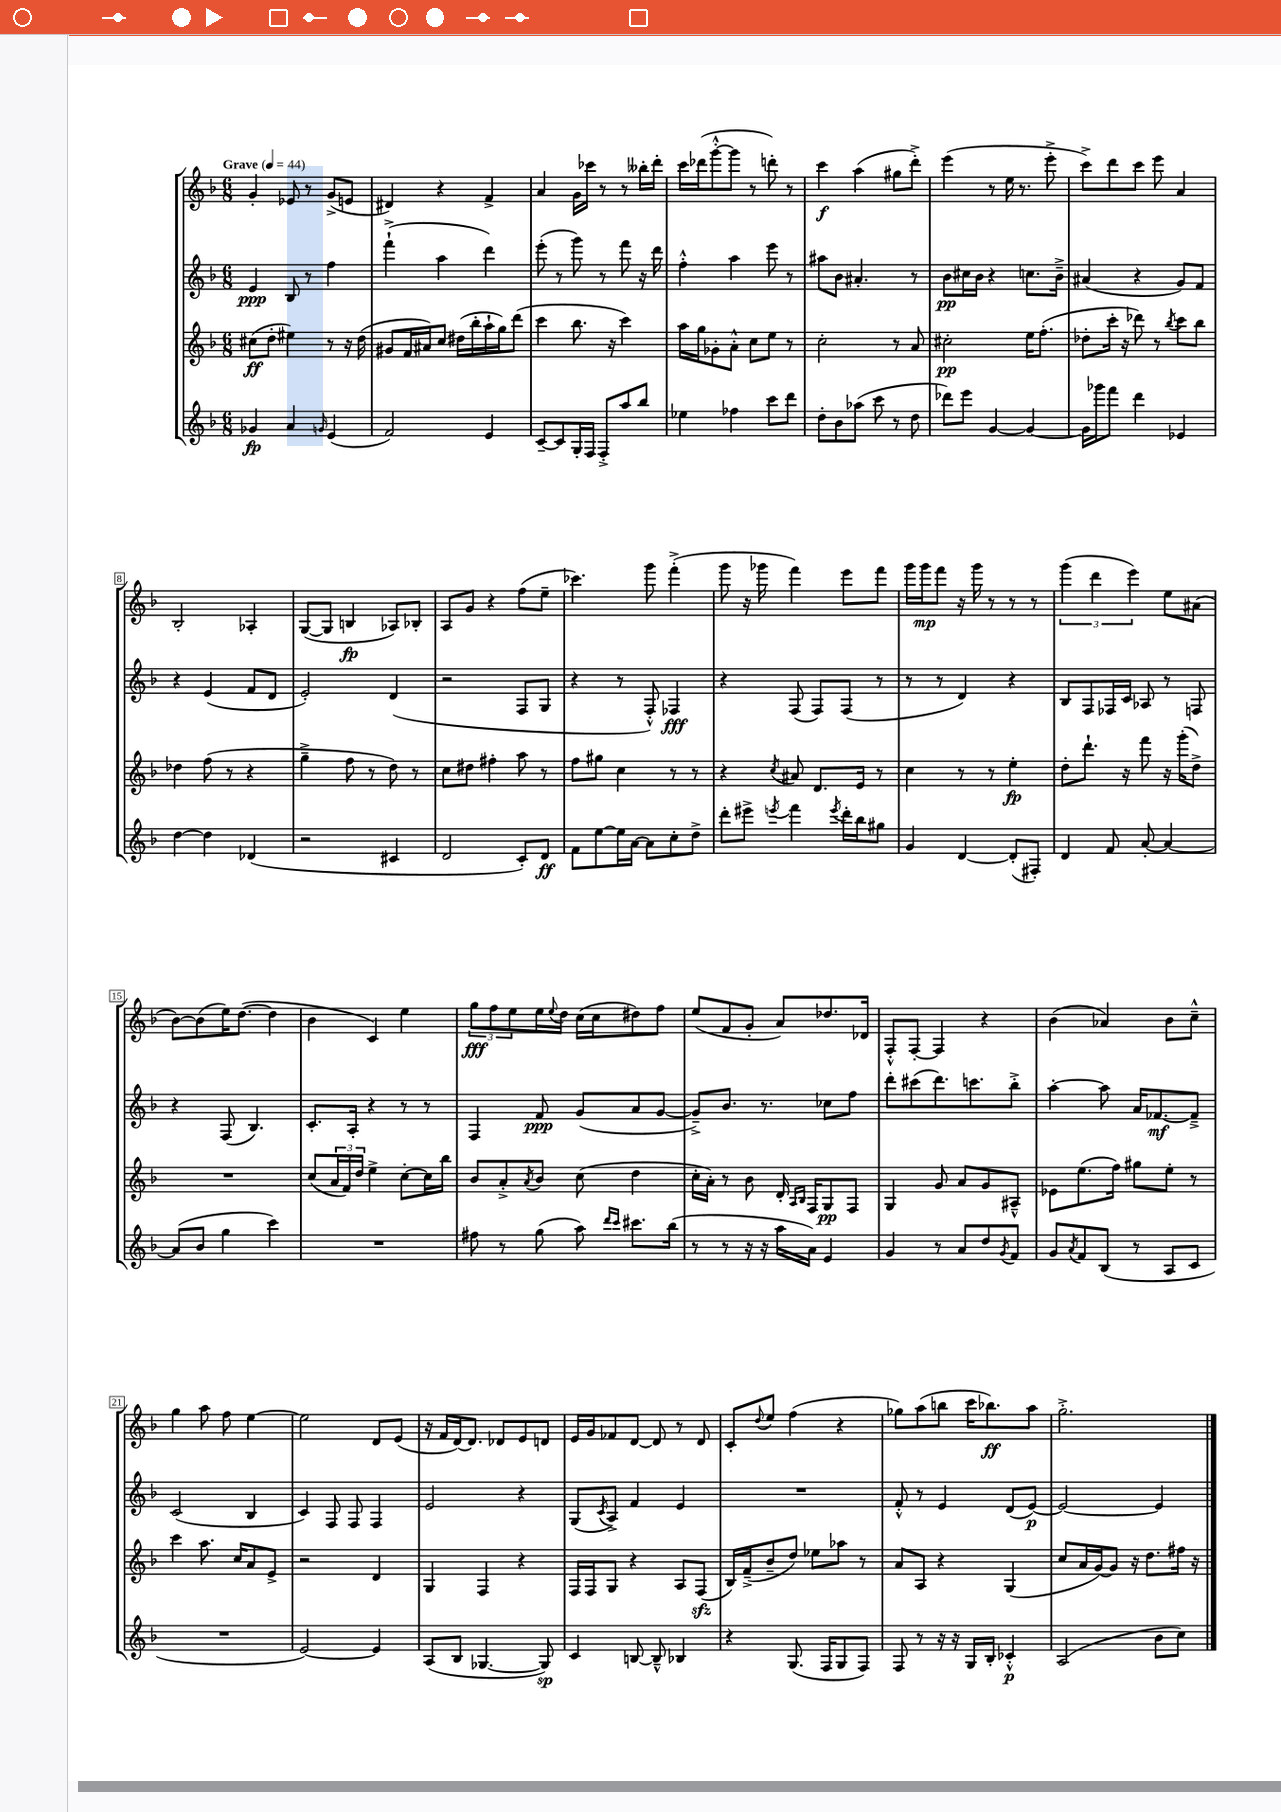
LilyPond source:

<<
\new StaffGroup <<
\new Staff = "s0" {
    \clef treble \key f \major \numericTimeSignature \time 6/8 \tempo "Grave" 4 = 44
    g'4-. ees'8 r8 g'8->( e'8 |
    dis'4) r4 f'4-> |
    a'4 g'16 ces'''16 r8 r8 beses''16-. d'''16-. |
    c'''16 des'''16( g'''8~-.-^ g'''8 r8 d'''8-.) r8 |
    c'''4\f a''4( gis''8 d'''8-.->) |
    e'''4( r8 e''16 r8. e'''8-.-> |
    c'''8->) d'''8 c'''8 e'''8 a'4 |
    bes2-. aes4-. |
    g8~( g8 b4\fp aes8) bes8-. |
    a8 g'8 r4 f''8( e''8-- |
    ces'''4.) g'''8 f'''4-.->( |
    g'''8 r16 ges'''16 f'''4) e'''8 f'''8 |
    g'''16 g'''16\mp f'''8 r16 g'''16 r8 r8 r8 |
    \tuplet 3/2 { g'''4( d'''4 e'''4) } e''8 ais'8( |
    bes'8~) bes'8( e''16) d''8.~( d''4 |
    bes'4 c'4) e''4 |
    \tuplet 3/2 { g''8\fff f''8 e''8 } e''16 \appoggiatura { e''8 } d''16 c''16( c''16 dis''8) f''8 |
    e''8( f'8 g'8-. a'8) des''8. des'16 |
    f8-.-^ f8~-. f4 r4 |
    bes'4( aes'4) bes'8 c''8---^ |
    g''4 a''8 f''8 e''4~ |
    e''2 d'8 e'8( |
    r16 f'16 d'16~) d'8. des'8 e'8 d'8 |
    e'16 g'16 fes'8 d'8~ d'8 r8 d'8 |
    c'8-. \appoggiatura { d''8 } e''8 f''4( r4 |
    ges''8) a''8( b''8 c'''16 bes''8.\ff) a''8 |
    g''2.-.-> \bar "|." |
}
\new Staff = "s1" {
    \clef treble \key f \major \numericTimeSignature \time 6/8
    e'4\ppp bes8 r8 f''4 |
    f'''4-!->( a''4 d'''4) |
    e'''8-.( r8 g'''8) r8 f'''8 r16 d'''16 |
    f''4-.-^ a''4 e'''8 r8 |
    ais''8 bes'8 ais'4.-. r8 |
    bes'8\pp cis''16 bes'16 r4 c''8. bes'16---> |
    ais'4( r4 g'8) f'8 |
    r4 e'4( f'8 d'8 |
    e'2-.) d'4( |
    r2 f8 g8 |
    r4 r8 f8-.-^) fes4\fff |
    r4 f8( f8) f8( r8 |
    r8 r8 d'4) r4 |
    bes8 f8 fes16 c'16 aes8 r8 f8 |
    r4 f8( bes4.) |
    c'8.-. a16-. r4 r8 r8 |
    f4 f'8\ppp g'8( a'8 g'8~ |
    g'8--->) bes'8. r8. ces''8 f''8 |
    d'''8-. cis'''8( d'''8.) c'''8. bes''8-.-> |
    a''4~-. a''8 a'16 fes'8.~\mf fes'8---> |
    c'2( bes4 |
    c'4) f8 f8 f4 |
    e'2 r4 |
    g8( \acciaccatura { c'8 } a8->) f'4 e'4 |
    R2. |
    f'8-.-^ r8 e'4 d'8( e'8~\p) |
    e'2~ e'4 \bar "|." |
}
\new Staff = "s2" {
    \clef treble \key f \major \numericTimeSignature \time 6/8
    cis''8\ff( d''8-. eis''4) r8 r16 d''16( |
    gis'8 f'16 ais'16) c''8 dis''16( bes''16-. a''16-! g''16) d'''8( |
    c'''4 bes''8. r16 c'''4) |
    a''16 g''16 ges'8-. a'8-.-^ c''8 e''8 r8 |
    c''2-. r8 a'8 |
    cis''2-.\pp e''16 f''8.-.( |
    des''8-. c'''16-. r16 des'''8) r8 \acciaccatura { bes''8 } c'''8 bes''8 |
    des''4 f''8( r8 r4 |
    g''4---> f''8 r8 d''8) r8 |
    c''8 dis''8 fis''4-. a''8 r8 |
    f''8 gis''8 c''4 r8 r8 |
    r4 \acciaccatura { c''8 } ais'8 d'8. e'16 r8 |
    c''4 r8 r8 e''4-.\fp |
    d''8-. d'''8.-! r16 f'''8 r16 g'''16-.( d''8->) |
    R2. |
    c''8( \tuplet 3/2 { a'16 f'16) d''16 } e''4-> c''8~-. c''16 bes''16 |
    bes'8 a'8-.-> \acciaccatura { a'8 } bes'8 c''8( d''4 |
    c''16-. a'16-.) r8 bes'8 d'16-. \grace { a16 bes16 } f16 g8\pp f8 |
    g4 g'8 a'8 g'8 ais8---^ |
    ees'8 e''8.( f''16) gis''8 e''8-. r8 |
    c'''4 a''8. c''16 a'8 e'8-> |
    r2 d'4 |
    g4 f4 r4 |
    f16 f16 g8 r4 a8 f8\sfz( |
    bes16) f'16--->( bes'8-- d''8) ees''8 aes''8 r8 |
    a'8 a8 r4 g4( |
    c''8 a'16 g'16~) g'8 r16 d''8. fis''16 r16 \bar "|." |
}
\new Staff = "s3" {
    \clef treble \key f \major \numericTimeSignature \time 6/8
    ges'4\fp a'4 \grace { g'16 } e'4( |
    f'2) e'4 |
    c'8~-- c'8 g16-. f16 f8-.-> a''8 bes''8 |
    ees''4 fes''4 c'''8 d'''8 |
    d''8-. bes'8 aes''8( c'''8 r8 d''8 |
    des'''8) e'''8 g'4~ g'4~ |
    g'16 ges'''16 f'''8 d'''4 ees'4 |
    d''4~ d''4 des'4( |
    r2 cis'4 |
    d'2 c'8-.) d'8\ff |
    f'8 e''8~ e''16 a'16~ a'8 c''8-. d''8-> |
    d'''8-. eis'''8-> \acciaccatura { e'''8 } f'''4 \acciaccatura { e'''8 } d'''16-. bes''16 gis''8 |
    g'4 d'4~ d'8-.( fis8-.) |
    d'4 f'8 a'8~-. a'4~ |
    a'8( bes'8 g''4 c'''4) |
    R2. |
    fis''8 r8 g''8( a''8) \grace { d'''16 c'''16 } cis'''8. bes''16( |
    r8 r8 r16 r16 a''16 a'16) e'4 |
    g'4 r8 a'8 d''8 \acciaccatura { g'8 } f'8 |
    g'8 \acciaccatura { a'8 } f'8 bes8( r8 a8 c'8 |
    R2. |
    e'2~) e'4 |
    a8( bes8 ges4.~ ges8\sp) |
    c'4 b8~ b8---^ bes4 |
    r4 g8.( f16 g8 f8) |
    f8 r8 r16 r16 g16 bes16-. ces'4-.-^\p |
    a2( bes'8 c''8) \bar "|." |
}
>>
>>
\layout { \context { \Score \override BarNumber.stencil = #(make-stencil-boxer 0.1 0.3 ly:text-interface::print) } }
